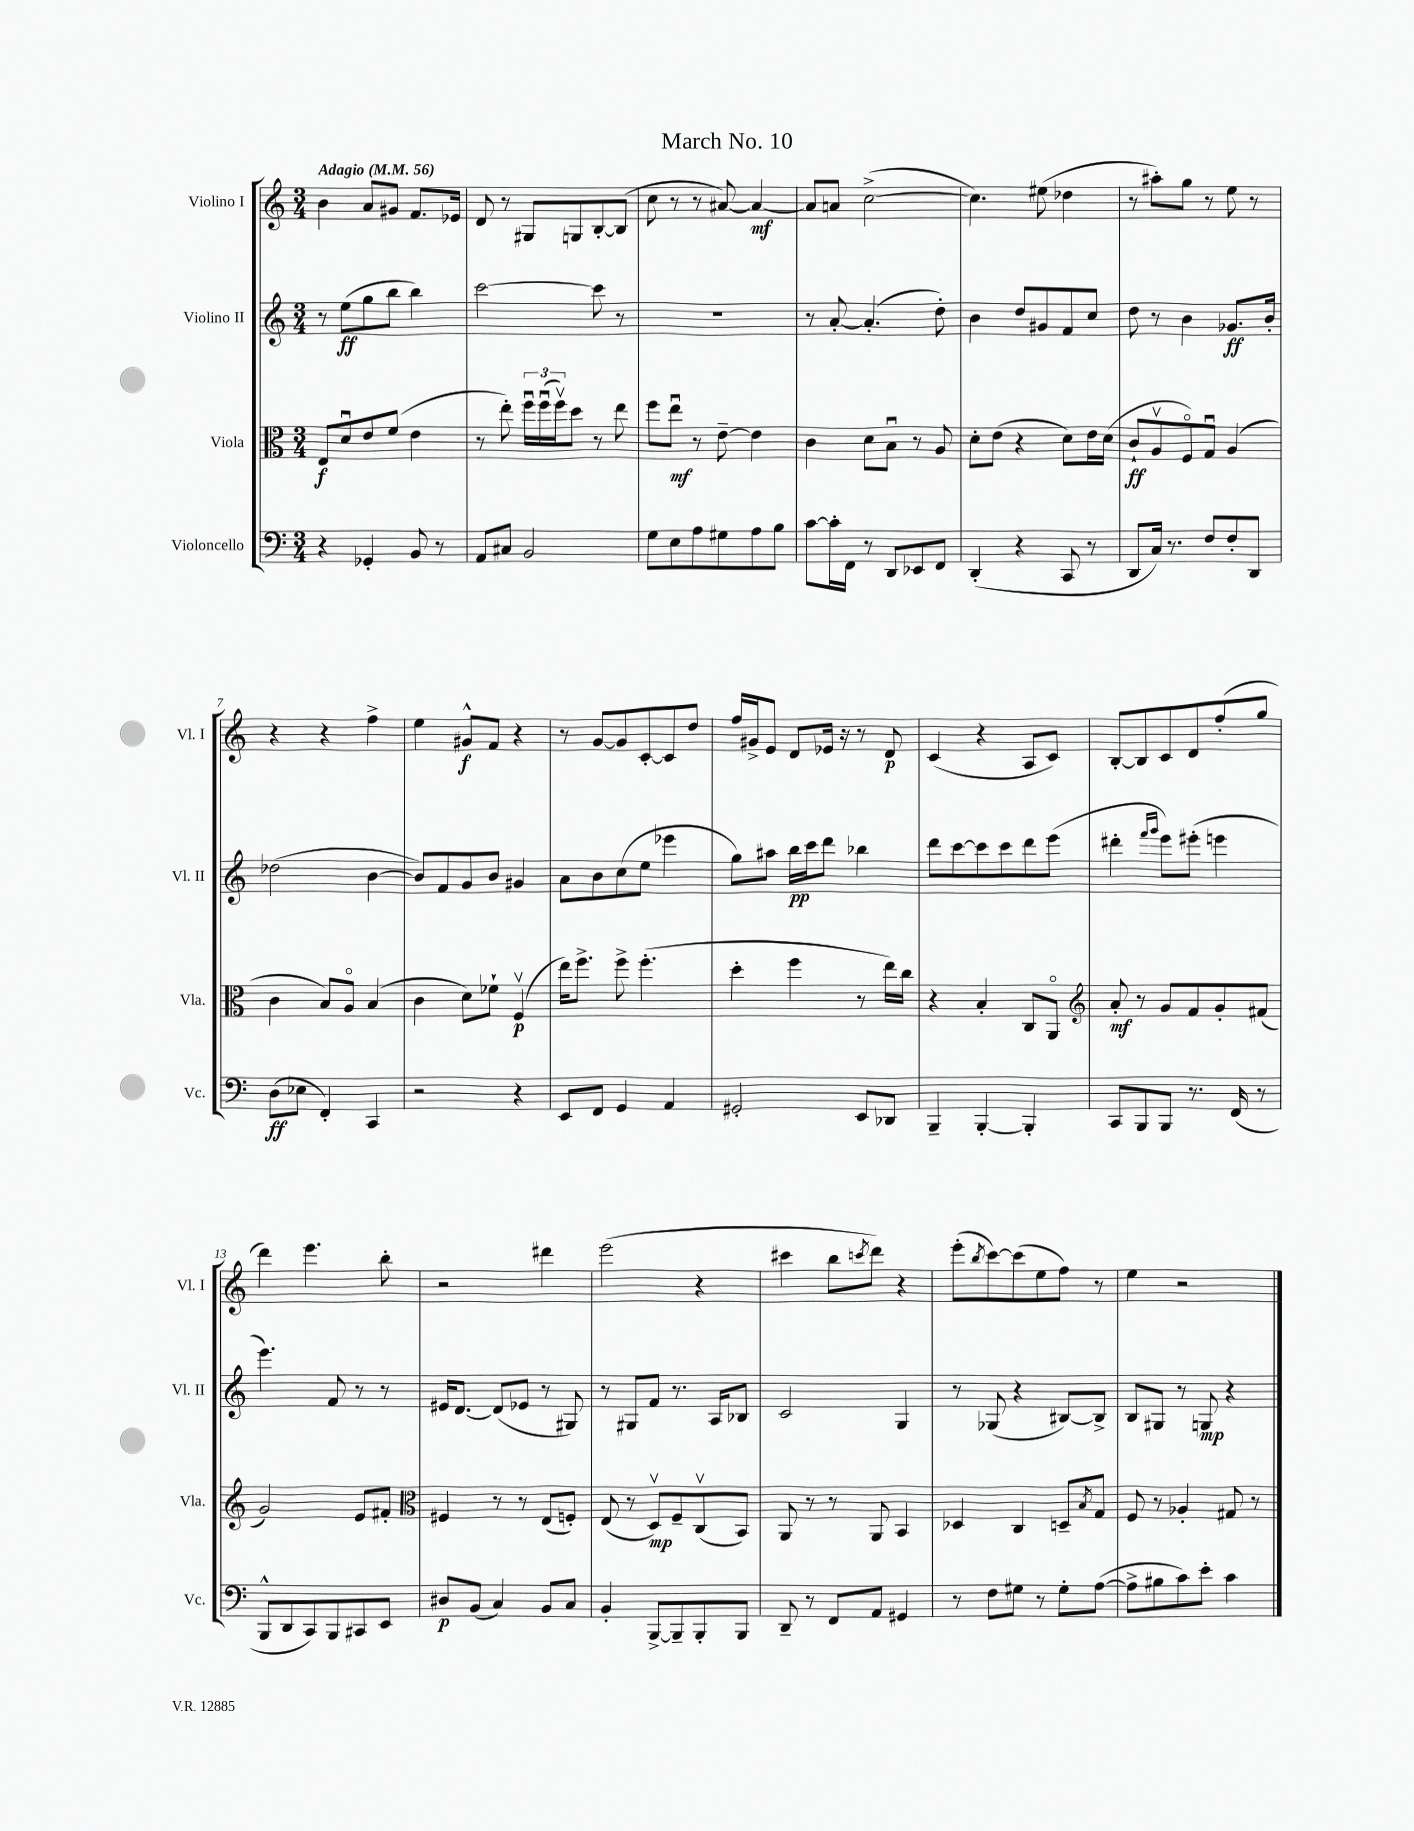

**kern	**dynam	**kern	**dynam	**kern	**dynam	**kern	**dynam
*part4	*part4	*part3	*part3	*part2	*part2	*part1	*part1
*staff4	*staff4	*staff3	*staff3	*staff2	*staff2	*staff1	*staff1
*I"Violoncello	*	*I"Viola	*	*I"Violino II	*	*I"Violino I	*
*I'Vc.	*	*I'Vla.	*	*I'Vl. II	*	*I'Vl. I	*
*clefF4	*	*clefC3	*	*clefG2	*	*clefG2	*
*k[]	*	*k[]	*	*k[]	*	*k[]	*
*M3/4	*	*M3/4	*	*M3/4	*	*M3/4	*
*MM56	*	*MM56	*	*MM56	*	*MM56	*
=1	=1	=1	=1	=1	=1	=1	=1
!	!	!	!	!	!	!LO:TX:a:B:t=Adagio	!
4r	.	8E/L	f	8r	.	4b\	.
.	.	8du/	.	(8ee\L	ff	.	.
4GG-X'/	.	8e/	.	8gg\	.	8a/L	.
.	.	(8f/J	.	8bb\J	.	8g#X/J	.
8BB/	.	4e\	.	4bb\)	.	8.f/L	.
8r	.	.	.	.	.	.	.
.	.	.	.	.	.	16e-X/Jk	.
=2	=2	=2	=2	=2	=2	=2	=2
8AA/L	.	8r	.	[2ccc\	.	8d/	.
8C#X/J	.	8ee'\)	.	.	.	8r	.
2BB/	.	24ffu\LL	.	.	.	8G#X/L	.
.	.	(24ffu\	.	.	.	.	.
.	.	24ffv\J)	.	.	.	.	.
.	.	8dd\J	.	.	.	8Gn/	.
.	.	8r	.	8ccc\]	.	[8B'/	.
.	.	8ee\	.	8r	.	(8B/J]	.
=3	=3	=3	=3	=3	=3	=3	=3
8G\L	.	8ff\L	.	2.r	.	8cc\	.
8E\	.	8eeu\J	mf	.	.	8r	.
8A\	.	8r	.	.	.	8r	.
8G#X\	.	[8e~\	.	.	.	[8a#X/)	.
8A\	.	4e\]	.	.	.	4a#/_	mf
8B\J	.	.	.	.	.	.	.
=4	=4	=4	=4	=4	=4	=4	=4
[8c\L	.	4c\	.	8r	.	8a#/L]	.
16c'\L]	.	.	.	[8a'/	.	8an/J	.
16FF\JJ	.	.	.	.	.	.	.
8r	.	8d\L	.	(4.a'/]	.	([2cc^\	.
8DD/L	.	8Bu\J	.	.	.	.	.
8EE-X/	.	8r	.	.	.	.	.
8FF/J	.	8A/	.	8dd'\)	.	.	.
=5	=5	=5	=5	=5	=5	=5	=5
(4DD'/	.	8d'\L	.	4b\	.	4.cc\])	.
.	.	(8e\J	.	.	.	.	.
4r	.	4r	.	8dd/L	.	.	.
.	.	.	.	8g#X/	.	(8ee#X\	.
8CC/	.	8d\L)	.	8f/	.	4dd-X\	.
8r	.	16e\L	.	8cc/J	.	.	.
.	.	(16d\JJ	.	.	.	.	.
=6	=6	=6	=6	=6	=6	=6	=6
8DD/L	.	8c`/L	ff	8dd\	.	8r	.
16C/Jk)	.	8Av/	.	8r	.	8aa#X'\L)	.
8.r	.	.	.	.	.	.	.
.	.	8F/)	.	4b\	.	8gg\J	.
8F/L	.	8Gu/J	.	.	.	8r	.
8F'/	.	(4A/	.	8.g-X/L	ff	8ee\	.
8DD/J	.	.	.	.	.	8r	.
.	.	.	.	16b'/Jk	.	.	.
!!LO:LB:g=z
=7	=7	=7	=7	=7	=7	=7	=7
(8D\L	ff	4c\	.	(2dd-X\	.	4r	.
8E-X\J	.	.	.	.	.	.	.
4FF'/)	.	8B/L)	.	.	.	4r	.
.	.	8A/J	.	.	.	.	.
4CC/	.	(4B/	.	[4b\	.	4ff^\	.
=8	=8	=8	=8	=8	=8	=8	=8
2r	.	4c\	.	8b/L])	.	4ee\	.
.	.	.	.	8f/	.	.	.
.	.	8d\L)	.	8g/	.	8g#X^^/L	f
.	.	8f-X`\J	.	8b/J	.	8f/J	.
4r	.	(4Fv/	p	4g#X/	.	4r	.
=9	=9	=9	=9	=9	=9	=9	=9
8EE/L	.	16ee\KL)	.	8a\L	.	8r	.
.	.	8.ff^\J	.	.	.	.	.
8FF/J	.	.	.	8b\	.	[8g/L	.
4GG/	.	8ff^\	.	(8cc\	.	8g/]	.
.	.	(4.ff'\	.	8ee\J	.	[8c'/	.
4AA/	.	.	.	4eee-X\	.	8c/]	.
.	.	.	.	.	.	8dd/J	.
=10	=10	=10	=10	=10	=10	=10	=10
2GG#X'/	.	4dd'\	.	8gg\L)	.	16ff/LL	.
.	.	.	.	.	.	16g#X^/J	.
.	.	.	.	8aa#X\J	.	8e/J	.
.	.	4ff\	.	16bb\LL	pp	8d/L	.
.	.	.	.	16ccc\J	.	.	.
.	.	.	.	8ddd\J	.	16e-X/Jk	.
.	.	.	.	.	.	16r	.
8EE/L	.	8r	.	4bb-X\	.	8r	.
8DD-X/J	.	16ee\LL)	.	.	.	8d/	p
.	.	16cc\JJ	.	.	.	.	.
=11	=11	=11	=11	=11	=11	=11	=11
4BBB~/	.	4r	.	8ddd\L	.	(4c/	.
.	.	.	.	[8ccc\	.	.	.
[4BBB'/	.	4B'/	.	8ccc\]	.	4r	.
.	.	.	.	8ccc\	.	.	.
4BBB'/]	.	8C/L	.	8ddd\	.	8A/L	.
.	.	8AA/J	.	(8eee\J	.	8c/J)	.
=12	=12	=12	=12	=12	=12	=12	=12
*	*	*clefG2	*	*	*	*	*
8CC/L	.	8a'/	mf	4ddd#X'\	.	[8B'/L	.
8BBB/	.	8r	.	.	.	8B/]	.
.	.	.	.	16qqfff/LL	.	.	.
.	.	.	.	16qqggg/JJ	.	.	.
8BBB/J	.	8g/L	.	8eee\L)	.	8c/	.
8.r	.	8f/	.	(8eee#X'\J	.	8d/	.
.	.	8g'/	.	4eeen\	.	(8ff'/	.
(16FF/	.	.	.	.	.	.	.
8r	.	(8f#X/J	.	.	.	8gg/J	.
!!LO:LB:g=z
=13	=13	=13	=13	=13	=13	=13	=13
8BBB^^/L	.	2g/)	.	4.eee\)	.	4ddd\)	.
8DD/	.	.	.	.	.	.	.
8CC/)	.	.	.	.	.	4.eee\	.
8BBB/	.	.	.	8f/	.	.	.
8CC#X/	.	8e/L	.	8r	.	.	.
8EE/J	.	8f#X'/J	.	8r	.	8bb'\	.
=14	=14	=14	=14	=14	=14	=14	=14
*	*	*clefC3	*	*	*	*	*
8D#X/L	p	4F#X/	.	16e#X/KL	.	2r	.
.	.	.	.	[8.d/J	.	.	.
(8BB/J	.	.	.	.	.	.	.
4C/)	.	8r	.	(8d/L]	.	.	.
.	.	8r	.	8e-X/J	.	.	.
8BB/L	.	(8E/L	.	8r	.	4ddd#X\	.
8C/J	.	8Fn'/J)	.	8G#X/)	.	.	.
=15	=15	=15	=15	=15	=15	=15	=15
4BB'/	.	(8E/	.	8r	.	(2eee\	.
.	.	8r	.	8G#X/L	.	.	.
[8BBB^/L	.	8Dv/L)	mp	8f/J	.	.	.
8BBB~/]	.	8F~/	.	8.r	.	.	.
8BBB'/	.	(8Cv/	.	.	.	4r	.
.	.	.	.	16A/KL	.	.	.
8BBB/J	.	8BB/J)	.	8B-X/J	.	.	.
=16	=16	=16	=16	=16	=16	=16	=16
8DD~/	.	8AA/	.	2c/	.	4ccc#X\	.
8r	.	8r	.	.	.	.	.
8FF/L	.	8r	.	.	.	8bb\L	.
.	.	.	.	.	.	8qcccn/	.
8AA/J	.	8AA/	.	.	.	8ddd\J)	.
4GG#X/	.	4BB/	.	4G/	.	4r	.
=17	=17	=17	=17	=17	=17	=17	=17
8r	.	4D-X/	.	8r	.	(8eee'\L	.
.	.	.	.	.	.	8qbb/	.
8F\L	.	.	.	(8G-X/	.	[8ccc\)	.
8G#X\J	.	4C/	.	4r	.	(8ccc\]	.
8r	.	.	.	.	.	8ee\	.
8G#'\L	.	8Dn~/L	.	[8B#X/L)	.	8ff\J)	.
.	.	8qB/	.	.	.	.	.
([8A\J	.	8G/J	.	8B#^/J]	.	8r	.
=18	=18	=18	=18	=18	=18	=18	=18
8A^\L]	.	8F/	.	8B/L	.	4ee\	.
8B#X\	.	8r	.	8G#X/J	.	.	.
8c\)	.	4A-X'/	.	8r	.	2r	.
8e'\J	.	.	.	8Gn/	mp	.	.
4c\	.	8G#X/	.	4r	.	.	.
.	.	8r	.	.	.	.	.
==	==	==	==	==	==	==	==
*-	*-	*-	*-	*-	*-	*-	*-
